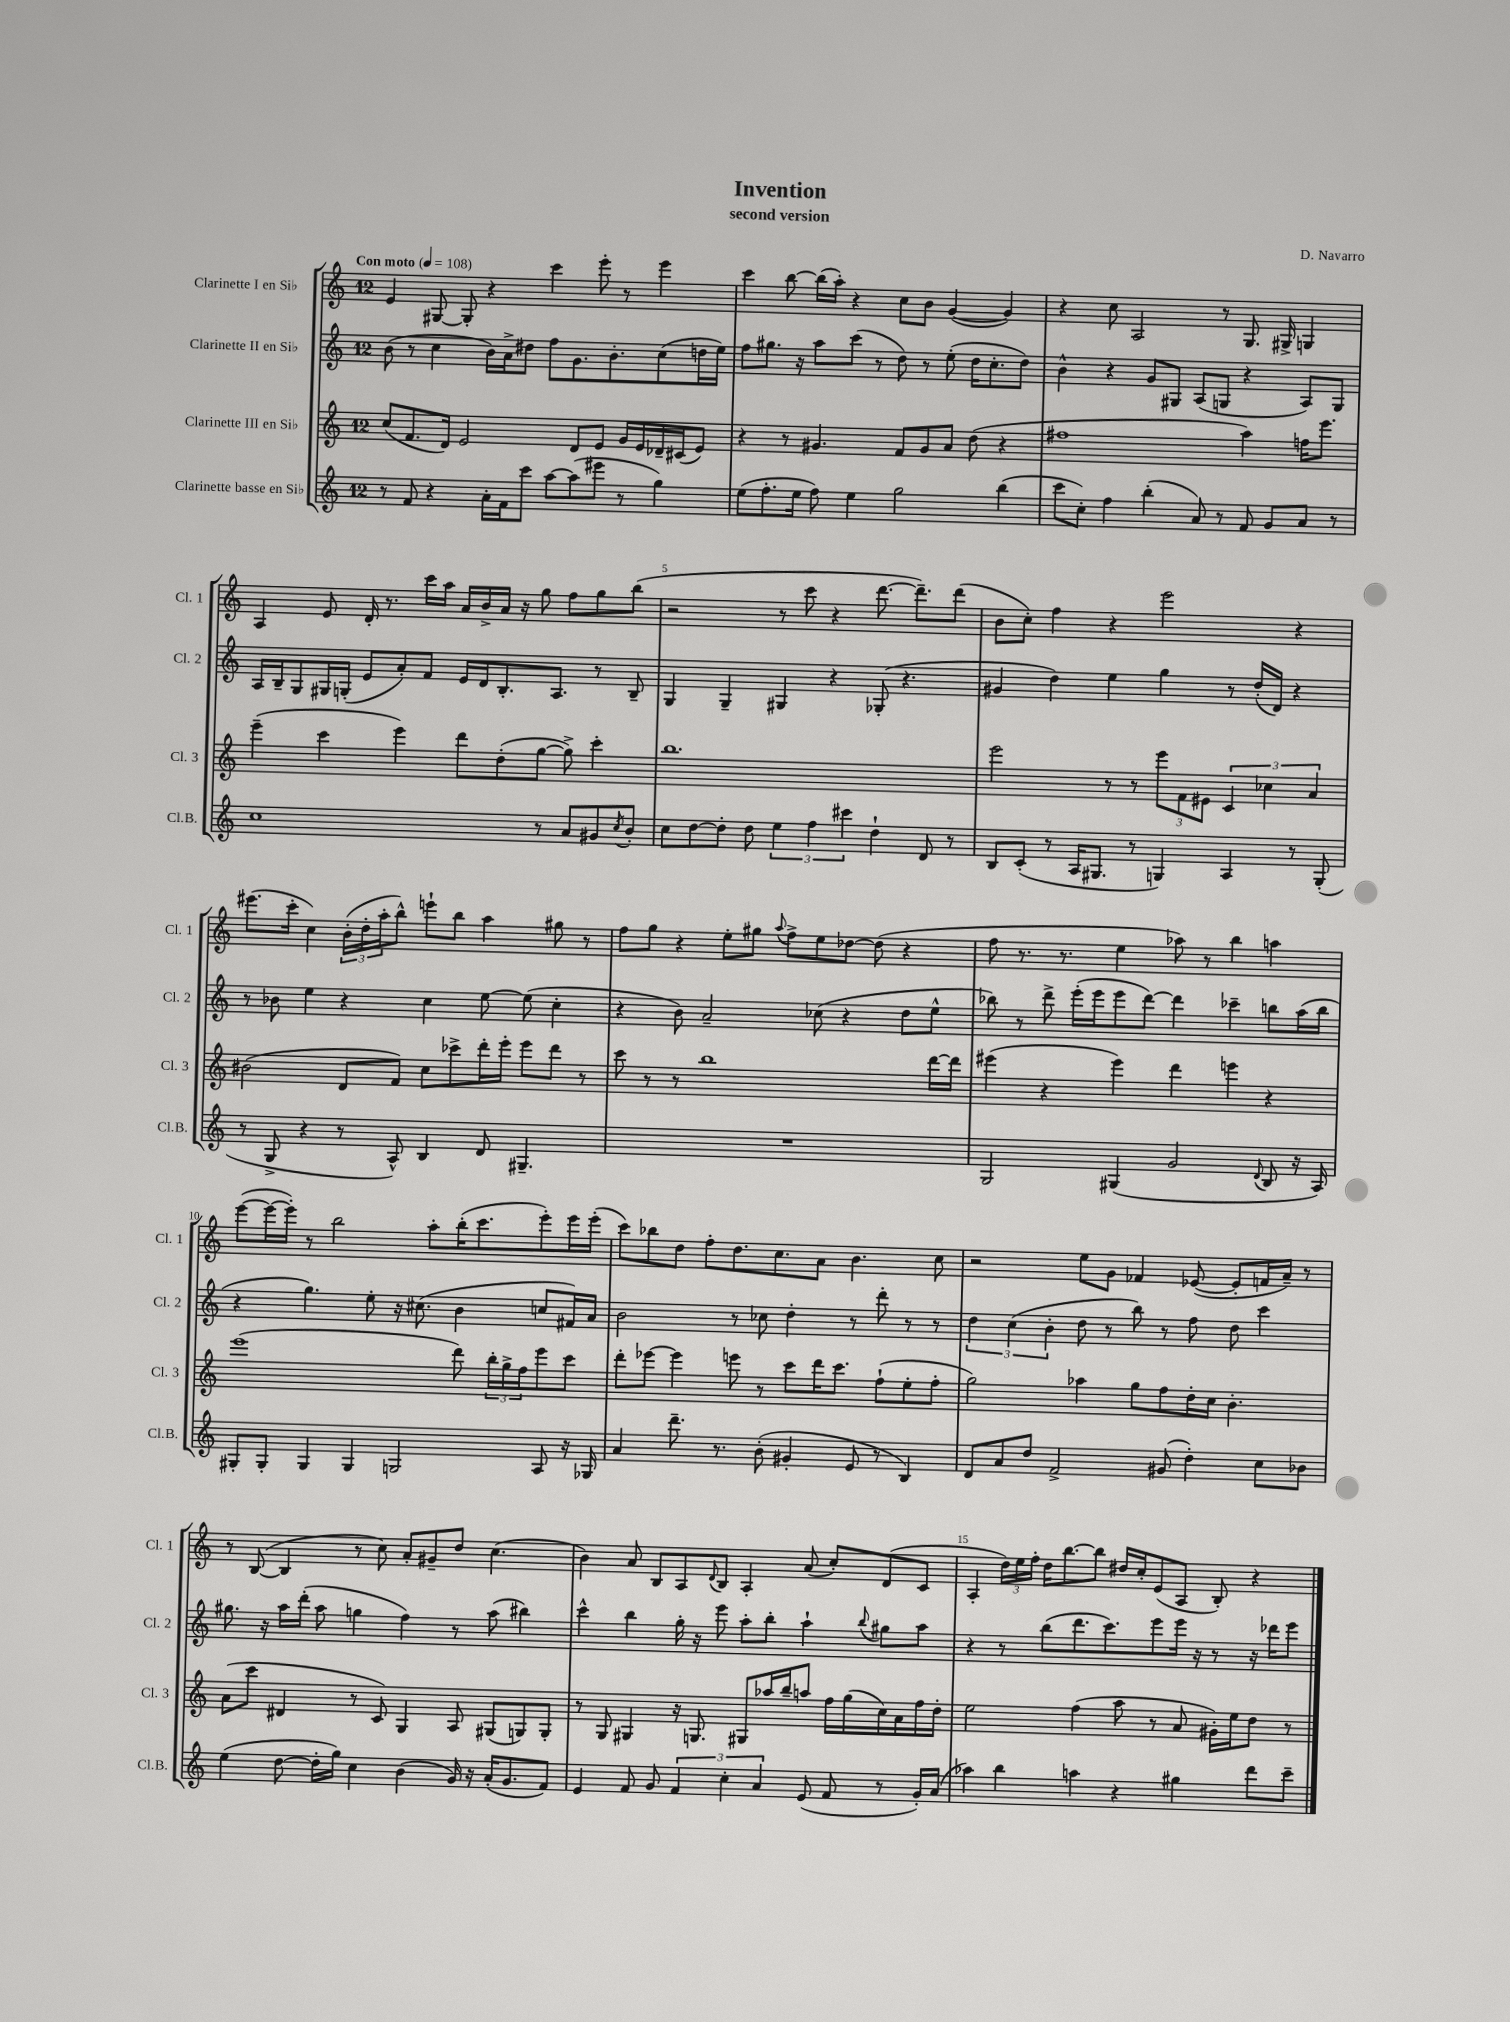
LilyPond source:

\header { title = "Invention" composer = "D. Navarro" subtitle = "second version" }
<<
\new StaffGroup <<
\new Staff = "s0" \with { instrumentName = "Clarinette I en Sib" shortInstrumentName = "Cl. 1" } {
    \clef treble \key c \major \once \override Staff.TimeSignature.style = #'single-digit \time 12/8 \tempo "Con moto" 4 = 108
    e'4 gis8~ gis8-. r4 c'''4 e'''8-. r8 e'''4 |
    c'''4 b''8~ b''16( a''16-.) r4 c''8 b'8 g'4~( g'4) |
    r4 c''8 a2 r8 g8. gis16-> g4 |
    a4 e'8 d'16-. r8. c'''16 a''16 a'16 b'16-> a'16 r16 g''8 f''8 g''8 b''8( |
    r2 r8 c'''8 r4 d'''8.~ d'''8.--) d'''8( |
    b'8 c''8-.) f''4 r4 e'''2 r4 |
    eis'''8.( c'''16-. c''4) \tuplet 3/2 { b'16-.( d''16-. a''16-. } b''8-^) e'''8-! b''8 a''4 gis''8 r8 |
    f''8 g''8 r4 e''8-. gis''8 \appoggiatura { a''8 } f''8-> e''8 des''8~ des''8( r4 |
    f''8 r8. r8. e''4 aes''8) r8 b''4 a''4 |
    e'''8~( e'''16~ e'''16-.) r8 b''2 a''8-. b''16-.( c'''8. e'''8-.) e'''16 e'''16-.( |
    c'''8) bes''8 d''8 f''8-. d''8. c''8. a'8 b'4. c''8 |
    r2 e''8 g'8 fes'4 ees'8~( ees'8-. f'16 a'16--) r8 |
    r8 b8~( b4 r8 c''8) a'8-. gis'8-- d''8 c''4.( |
    b'4) a'8 b8 a8 \appoggiatura { d'8 } b8 a4-. a'8( c''8-.) d'8( c'8 |
    a4-. \tuplet 3/2 { d''16) e''16 f''16-. } d''16 b''8.~ b''8 dis''16 c''16-. e'8( a8 b8-.) r4 \bar "|." |
}
\new Staff = "s1" \with { instrumentName = "Clarinette II en Sib" shortInstrumentName = "Cl. 2" } {
    \clef treble \key c \major \once \override Staff.TimeSignature.style = #'single-digit \time 12/8
    b'8( r8 c''4 b'16) a'16-> dis''8 f''8 g'8. b'8.-. c''8( d''16 e''16) |
    f''8 gis''8. r16 a''8 c'''8( r8 d''8) r8 e''8-.( d''16 c''8.-. d''8) |
    b'4-^ r4 g'8 gis8 a8( g8 r4 a8) g8 |
    a16 b16-- g8 gis16 g16-.( e'8 a'8-.) f'8 e'16 d'16 b8.-. a8. r8 b8-- |
    g4 g4-- gis4 r4 ges8-.( r4. |
    gis'4 d''4) e''4 g''4 r8 d''16-.( d'16) r4 |
    r8 bes'8 e''4 r4 c''4 e''8~ e''8( c''4-. |
    r4 b'8) a'2-- ces''8( r4 d''8 e''8-^ |
    bes''8) r8 d'''8-> e'''16-.( e'''16 e'''8 d'''8~) d'''4 ces'''4-- b''8 a''16( b''16 |
    r4 g''4.) e''8-. r16 cis''8.( b'4 c''8 fis'16) a'16 |
    b'2 r8 ces''8 d''4-. r8 d'''8-. r8 r8 |
    \tuplet 3/2 { d''4 c''4( b'4-. } d''8 r8 b''8) r8 f''8 d''8 c'''4 |
    gis''8. r16 a''16 d'''16-.( a''8 g''4 f''4) r8 a''8( bis''4) |
    c'''4-^ b''4 g''16-. r16 e'''8 a''8-. b''8-. a''4-! \appoggiatura { b''8 } gis''8 a''8 |
    r4 r8 b''8( d'''8. c'''8.) e'''8 e'''16 r16 r8 r16 des'''16 e'''8 \bar "|." |
}
\new Staff = "s2" \with { instrumentName = "Clarinette III en Sib" shortInstrumentName = "Cl. 3" } {
    \clef treble \key c \major \once \override Staff.TimeSignature.style = #'single-digit \time 12/8
    c''8( f'8. d'16) e'2 d'8 e'8 g'16 e'16 des'16-- cis'16( e'8) |
    r4 r8 gis'4. f'8 gis'8 a'8 d''8( r4 |
    fis''1 a''4) f''16 e'''8. |
    e'''4--( c'''4 e'''4) d'''8 d''8-.( g''8~ g''8->) c'''4-. |
    b''1. |
    e'''2 r8 r8 \tuplet 3/2 { e'''8 f'8 eis'8 } \tuplet 3/2 { c'4 ces''4 a'4 } |
    bis'2( d'8 f'8) c''8 ces'''8-> d'''16-. e'''16-. e'''8 d'''8 r8 |
    c'''8 r8 r8 b''1 d'''16~ d'''16 |
    eis'''4( r4 eis'''4) d'''4 e'''4 r4 |
    e'''1( d'''8) \tuplet 3/2 { b''16-. g''16-> f''16 } e'''8 c'''8 |
    d'''8-. ees'''8~ ees'''4 e'''8 r8 c'''8 d'''16 c'''8. f''8-!( e''8-. f''8-. |
    g''2) aes''4 g''8 f''8 d''16-. c''16 b'4.-. |
    a'8( c'''8 dis'4 r8 c'8) g4 a8 gis8( g8) g8-. |
    r8 g8 gis4 r16 g8. gis8 aes''16 b''16-- a''8 f''16 g''16( c''16) a'16 f''16 d''16-. |
    e''2 f''4( a''8 r8 a'8 gis'16-.) e''16 d''8 r8 \bar "|." |
}
\new Staff = "s3" \with { instrumentName = "Clarinette basse en Sib" shortInstrumentName = "Cl.B." } {
    \clef treble \key c \major \once \override Staff.TimeSignature.style = #'single-digit \time 12/8
    r8 f'8 r4 a'16-. f'16 c'''8 a''8~ a''8( eis'''8 r8 g''4) |
    e''8( f''8.-. e''16 f''8) e''4 g''2 b''4( |
    c'''8 c''8-.) f''4 b''4-.( a'8) r8 f'8 g'8 a'8 r8 |
    c''1 r8 a'8 gis'8 \acciaccatura { c''8 } b'8-. |
    c''8 d''8~ d''8-. d''8 \tuplet 3/2 { e''4 f''4 cis'''4 } d''4-! d'8 r8 |
    b8 c'8-.( r8 a16 gis8. r8 g4) a4 r8 g8-.( |
    r8 g8-> r4 r8 a8-^) b4 d'8 gis4.-- |
    R1. |
    g2 gis4( g'2 \appoggiatura { d'8 } b8 r16 a16) |
    gis8-. gis8-. gis4 gis4 g2 a8 r16 ges16 |
    a'4 d'''8.-- r8. b'8-.( gis'4-. e'8 r8 b4) |
    d'8 a'8 d''8 f'2-> gis'8( d''4-.) c''8 bes'8 |
    e''4( d''8~ d''16-. g''16) c''4 b'4( g'16) r16 a'16-.( g'8. f'8) |
    e'4 f'8 g'8 \tuplet 3/2 { f'4 c''4-. a'4 } e'8( f'8 r8 g'16-.) a'16( |
    aes''4) b''4 a''4 r4 gis''4 d'''8 c'''8-- \bar "|." |
}
>>
>>
\layout { \context { \Score \override BarNumber.break-visibility = ##(#f #t #t) barNumberVisibility = #(every-nth-bar-number-visible 5) } }
